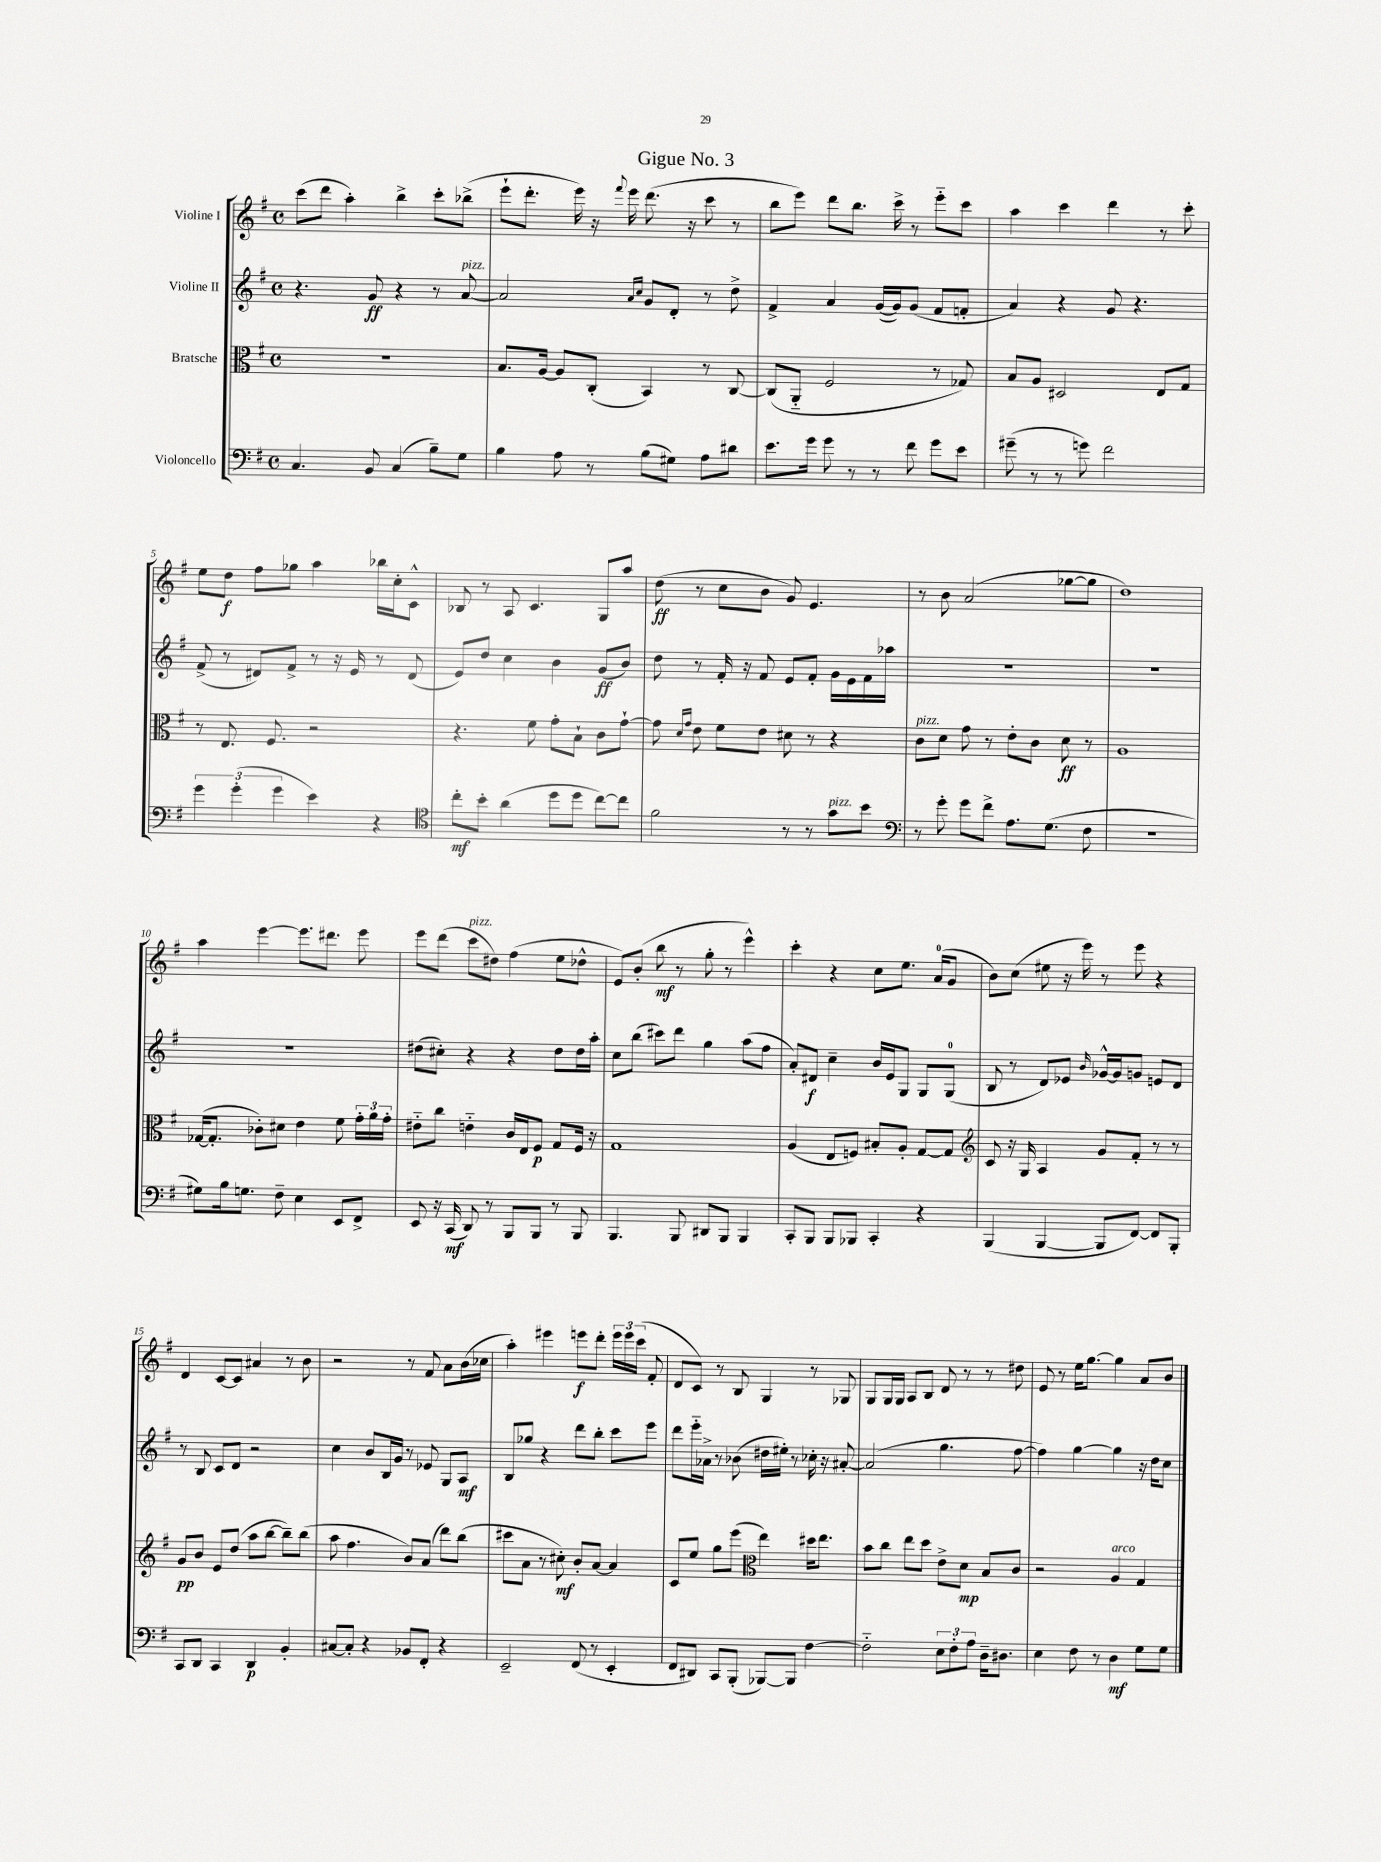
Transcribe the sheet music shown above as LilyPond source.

\header { title = "Gigue No. 3" }
<<
\new StaffGroup <<
\new Staff = "s0" \with { instrumentName = "Violine I" } {
    \clef treble \key g \major \defaultTimeSignature \time 4/4
    \autoBeamOff c'''8[( d'''8] a''4-.) b''4-> c'''8[-. bes''8]->( |
    e'''8[-! d'''8.]-. e'''16) r16 \appoggiatura { fis'''8 } e'''16 d'''8.( r16 c'''8 r8 |
    b''8[ e'''8]) d'''8[ b''8.] c'''16-> r8 e'''8[-_ c'''8] |
    a''4 c'''4 d'''4 r8 c'''8-. |
    e''8[ d''8]\f fis''8[ ges''8] a''4 bes''16[ c''16-. c'8]-^ |
    bes8 r8 a8 c'4. g8[ a''8] |
    d''8\ff( r8 c''8[ b'8] g'8) e'4. |
    r8 b'8 a'2( ges''8[~ ges''8] |
    d''1) |
    a''4 e'''4~ e'''8.[ dis'''8.] e'''8 |
    e'''8[ d'''8]( c'''8[^\markup { \italic "pizz." } dis''8]) fis''4( e''8[ des''8]-^ |
    e'8[) b'8]-.( b''8\mf r8 g''8-. r8 e'''4-^) |
    c'''4-. r4 c''8[ e''8.] a'16[-0( g'8] |
    b'8[) c''8]( eis''8 r16 e'''16) r8 e'''8 r4 |
    d'4 c'8[~ c'8] ais'4 r8 b'8 |
    r2 r8 fis'8 a'8[ b'16( ces''16] |
    a''4-.) eis'''4 e'''8[\f d'''8]-. \tuplet 3/2 { e'''16[ e'''16 c'''16]( } fis'8-. |
    d'8[ c'8]) r8 b8 g4 r8 ges8 |
    g8[ g16 g16] a8[ b8] d'8 r8 r8 dis''8 |
    e'8 r8 e''16[ g''8.]~ g''4 a'8[ b'8] \bar "|." |
}
\new Staff = "s1" \with { instrumentName = "Violine II" } {
    \clef treble \key g \major \defaultTimeSignature \time 4/4
    \autoBeamOff r4. g'8\ff r4 r8 a'8~^\markup { \italic "pizz." } |
    a'2 \grace { a'16[ c''16] } g'8[ d'8]-. r8 d''8-> |
    fis'4-> a'4 g'16[~( g'16) g'8]( fis'8[ f'8]-. |
    a'4) r4 g'8 r4. |
    fis'8->( r8 dis'8[) fis'8]-> r8 r16 e'16 r8 dis'8( |
    e'8[) d''8] c''4 b'4 g'8[\ff( b'8]) |
    d''8 r8 fis'16-. r16 fis'8 e'8[ fis'8]-. g'16[ e'16 fis'16 aes''16] |
    R1 |
    R1 |
    R1 |
    dis''8[( cis''8]-.) r4 r4 dis''8[ dis''16 a''16]-. |
    c''8[ b''8]( cis'''8[) d'''8] g''4 a''8[( fis''8] |
    a'8[-.) dis'8]\f c''4-- b'16[ e'16 g8] g8[ g8]-0( |
    b8 r8 d'8[) ees'8] \grace { b'16 } ges'16[~-^ ges'16 g'8] e'8[ d'8] |
    r8 b8 c'8[ d'8] r2 |
    c''4 b'8[ b16 g'16] r8 ees'8 g8[ a8]\mf |
    b8[ ges''8] r4 d'''8[ b''8]-. c'''8[ e'''8] |
    d'''8[ e'''16-_ aes'16]-> r8 bes'8( dis''16[ eis''16]-.) r8 ces''16-. r16 ais'8~-. |
    ais'2( g''4. fis''8~ |
    fis''4) g''4~ g''4 r16 d''16[ c''8] \bar "|." |
}
\new Staff = "s2" \with { instrumentName = "Bratsche" } {
    \clef alto \key g \major \defaultTimeSignature \time 4/4
    \autoBeamOff R1 |
    b8.[ a16]~ a8[ c8]-.( b,4) r8 c8~ |
    c8[( a,8]-_ fis2 r8 ges8) |
    b8[ a8] dis2 e8[ g8] |
    r8 e8. fis8. r2 |
    r4. fis'8 g'8[-. b8]-! c'8[ g'8]~-! |
    g'8 \grace { d'16[ g'16] } e'8 fis'8[ e'8] dis'8 r8 r4 |
    c'8[^\markup { \italic "pizz." } d'8] g'8 r8 e'8[-. c'8] d'8\ff r8 |
    a1 |
    ges16[~( ges8.]-. ces'8[-.) dis'8] e'4 fis'8 \tuplet 3/2 { g'16[-. a'16 g'16]-. } |
    eis'8[-_ c''8] e'4-_ c'16[ e16 fis8]\p g8[ fis16] r16 |
    g1 |
    a4( e8[ f8]) bis8[-. a8]-. g8[~ g8] |
    \clef treble c'8 r16 g16 a4 g'8[ fis'8]-. r8 r8 |
    g'8[\pp b'8] e'8[ d''8]( a''8[ b''8]~ b''8[--) b''8]( |
    a''8 fis''4. b'8[) a'8]( d'''8[) b''8]( |
    cis'''8[ a'8] r8 cis''8-.\mf) b'8[-. a'8]~ a'4 |
    c'8[ e''8] g''8[ e'''8]( \clef alto e''4) dis''16[ e''8.] |
    b'8[ c''8] e''8[ d''8] e'8[-> d'8]\mp b8[ c'8] |
    r2 a4^\markup { \italic "arco" } g4 \bar "|." |
}
\new Staff = "s3" \with { instrumentName = "Violoncello" } {
    \clef bass \key g \major \defaultTimeSignature \time 4/4
    \autoBeamOff c4. b,8 c4( b8[--) g8] |
    b4 a8 r8 b8[( gis8]) a8[ dis'8] |
    e'8.[ g'16] g'8 r8 r8 fis'8 g'8[ e'8] |
    gis'8--( r8 r8 g'8) fis'2 |
    \tuplet 3/2 { g'4 g'4-.( g'4 } e'4) r4 |
    \clef tenor c''8[-.\mf b'8]-. a'4( d''8[ d''8] c''8[~) c''8] |
    fis'2 r8 r8 g'8[^\markup { \italic "pizz." } b'8] |
    \clef bass r8 g'8-. g'8[ fis'8]-> a8.[ g8.]( fis8 |
    R1 |
    gis8[) b16 g8.] fis8-- e4 e,8[ fis,8]-> |
    e,8 r16 c,16\mf( d,8) r8 b,,8[ b,,8] r8 b,,8 |
    b,,4. b,,8 dis,8[ b,,8] b,,4 |
    c,8[-. b,,8] b,,8[ bes,,8] c,4-. r4 |
    b,,4( b,,4~ b,,8[ fis,8]~) fis,8[ b,,8]-. |
    c,8[ d,8] c,4 d,4\p b,4-. |
    cis8[~ cis8]-. r4 bes,8[ fis,8]-. r4 |
    e,2-- fis,8( r8 e,4-. |
    fis,8[ dis,8]) c,8[ b,,8]-.( bes,,8[~) bes,,8] fis4~ |
    fis2-_ \tuplet 3/2 { e8[ fis8-. a8] } d16[-- dis8.] |
    e4 fis8 r8 d4\mf g8[ g8] \bar "|." |
}
>>
>>
